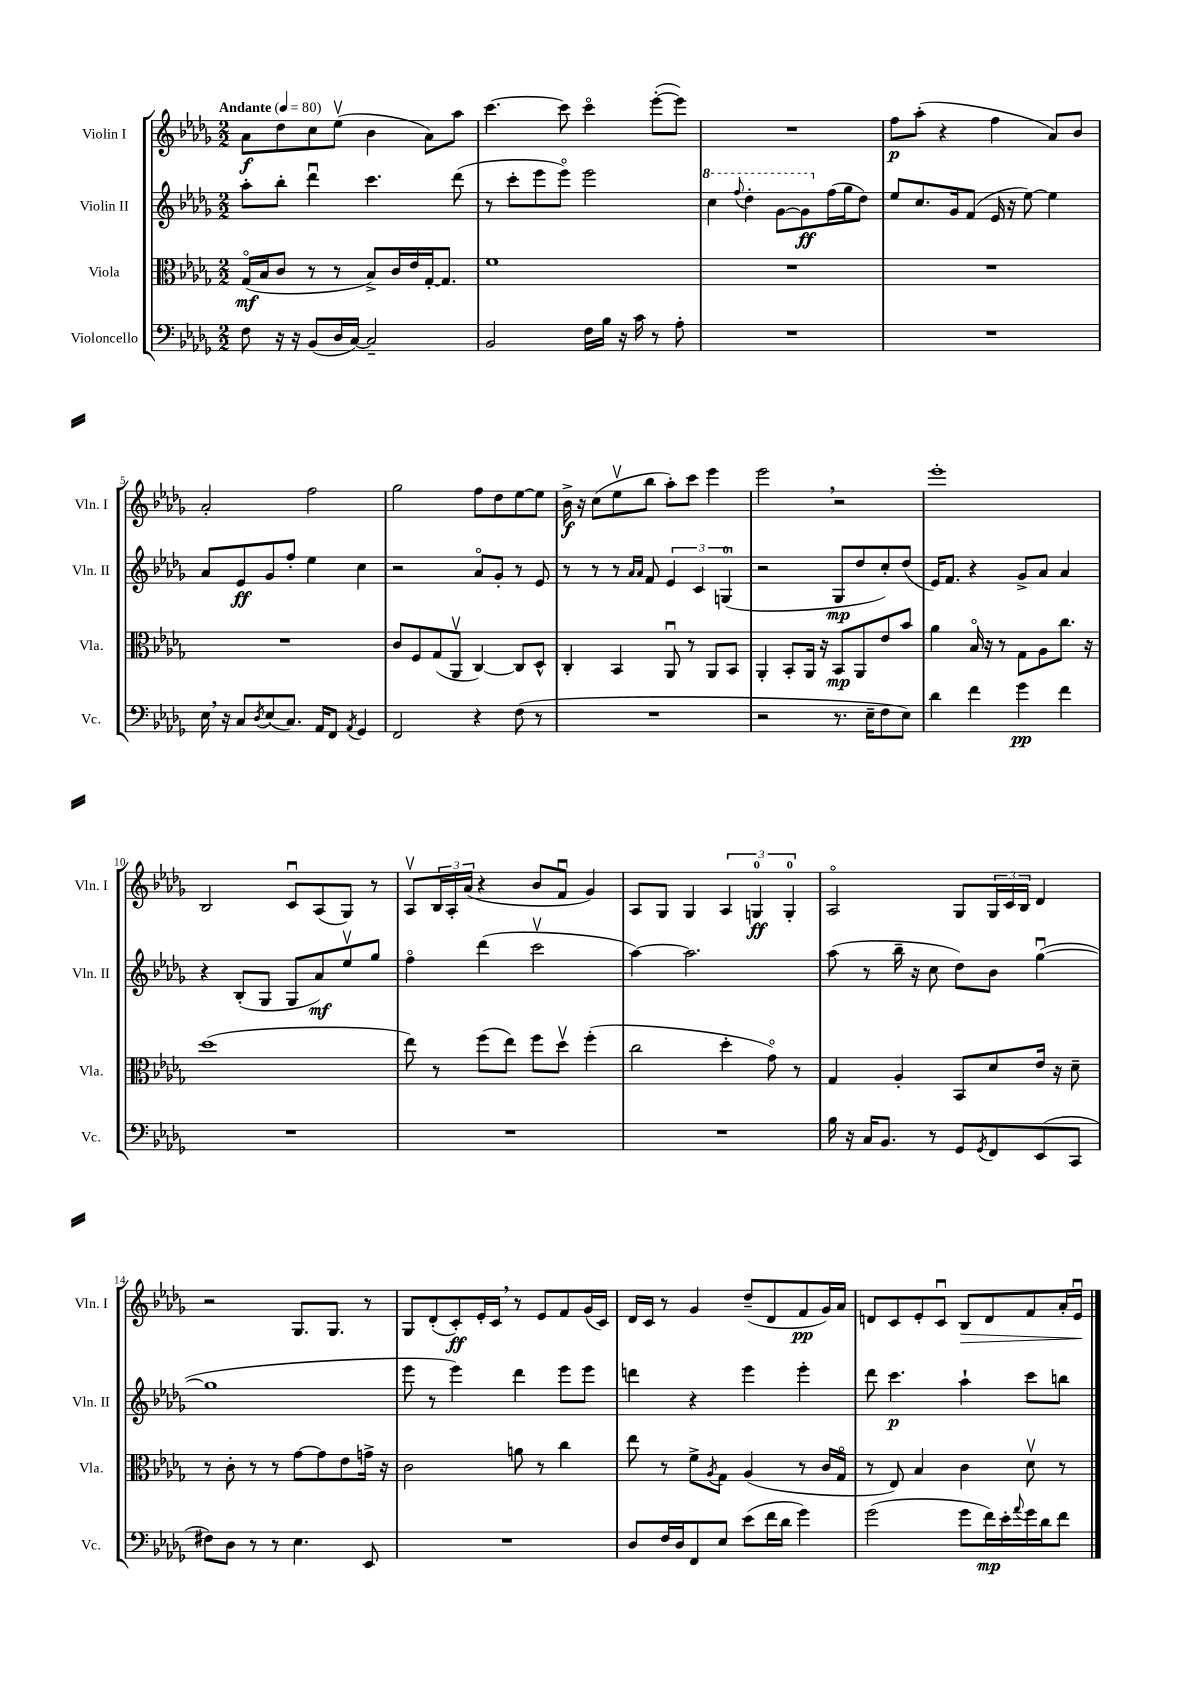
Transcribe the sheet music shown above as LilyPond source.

<<
\new StaffGroup <<
\new Staff = "s0" \with { instrumentName = "Violin I" shortInstrumentName = "Vln. I" } {
    \clef treble \key des \major \numericTimeSignature \time 2/2 \tempo "Andante" 4 = 80
    aes'8\f des''8 c''8 ees''8\upbow( bes'4 aes'8) aes''8 |
    c'''4.~ c'''8 c'''4\flageolet ees'''8~-.( ees'''8) |
    R1 |
    f''8\p aes''8-.( r4 f''4 aes'8) bes'8 |
    aes'2-. f''2 |
    ges''2 f''8 des''8 ees''8~ ees''8 |
    bes'16->\f r16 c''8( ees''8\upbow bes''8 aes''8-.) c'''8 ees'''4 |
    ees'''2 \breathe r2 |
    ees'''1-. |
    bes2 c'8\downbow aes8( ges8) r8 |
    aes8\upbow \tuplet 3/2 { bes16 aes16-. aes'16( } r4 bes'8 f'8\downbow ges'4) |
    aes8 ges8 ges4 \tuplet 3/2 { aes4 g4-0\ff g4-0-. } |
    aes2\flageolet ges8 \tuplet 3/2 { ges16 c'16 bes16 } des'4 |
    r2 ges8. ges8. r8 |
    ges8 des'8-.( c'8-.\ff) ees'16-. c'16 \breathe r8 ees'8 f'8 ges'16( c'16) |
    des'16 c'16 r8 ges'4 des''8--( des'8 f'8\pp ges'16) aes'16 |
    d'8 c'8 ees'8-. c'8\downbow bes8\> d'8 f'8 aes'16-. ees'16\downbow\! \bar "|." |
}
\new Staff = "s1" \with { instrumentName = "Violin II" shortInstrumentName = "Vln. II" } {
    \clef treble \key des \major \numericTimeSignature \time 2/2
    aes''8-. bes''8-. des'''4\downbow c'''4. des'''8( |
    r8 c'''8-. ees'''8 ees'''8\flageolet) ees'''2 |
    \ottava #1 c'''4 \appoggiatura { f'''8 } des'''4-. ges''8~ ges''8\ff \ottava #0 f''16( ges''16 des''8) |
    ees''8 c''8. ges'16 f'8( ees'16 r16 ees''8~) ees''4 |
    aes'8 ees'8\ff ges'8 f''8-. ees''4 c''4 |
    r2 aes'8\flageolet ges'8-. r8 ees'8 |
    r8 r8 r8 \grace { aes'16 aes'16 } f'8 \tuplet 3/2 { ees'4 c'4 g4-0( } |
    r2 ges8\mp des''8 c''8-.) des''8( |
    ees'16) f'8. r4 ges'8-> aes'8 aes'4 |
    r4 bes8-.( ges8 ges8 aes'8\mf) ees''8\upbow ges''8 |
    f''4\flageolet des'''4( c'''2\upbow |
    aes''4~) aes''2. |
    aes''8( r8 bes''16-- r16 c''8 des''8) bes'8 ges''4~\downbow( |
    ges''1 |
    ees'''8 r8 ees'''4) des'''4 ees'''8 ees'''8 |
    d'''4 r4 ees'''4 ees'''4-. |
    des'''8 c'''4.\p aes''4-! c'''8 b''8 \bar "|." |
}
\new Staff = "s2" \with { instrumentName = "Viola" shortInstrumentName = "Vla." } {
    \clef alto \key des \major \numericTimeSignature \time 2/2
    ges16\flageolet\mf( bes16 c'8 r8 r8 bes8->) c'16 ees'16 ges16~-. ges8. |
    f'1 |
    R1 |
    R1 |
    R1 |
    c'8 f8 ges8( aes,8\upbow c4~) c8 des8-^ |
    c4-. bes,4 aes,8\downbow r8 aes,8 bes,8 |
    aes,4-. bes,8-. aes,16 r16 bes,8\mp aes,8 ees'8 bes'8 |
    aes'4 bes16\flageolet r16 r8 ges8 aes8 c''8. r16 |
    des''1( |
    ees''8) r8 f''8( ees''8) f''8 des''8\upbow f''4-.( |
    c''2 des''4-. ges'8\flageolet) r8 |
    ges4 aes4-. bes,8 des'8 ees'16 r16 des'8-- |
    r8 c'8-. r8 r8 ges'8~ ges'8 ees'8 g'16-> r16 |
    c'2 a'8 r8 c''4 |
    ees''8 r8 f'8-> \acciaccatura { aes8 } ges8 aes4( r8 c'16 ges16\flageolet |
    r8 ees8) bes4 c'4 des'8\upbow r8 \bar "|." |
}
\new Staff = "s3" \with { instrumentName = "Violoncello" shortInstrumentName = "Vc." } {
    \clef bass \key des \major \numericTimeSignature \time 2/2
    f8 r16 r16 bes,8( des16 c16~) c2-- |
    bes,2 f16 bes16 r16 c'16 r8 aes8-. |
    R1 |
    R1 |
    ees16 \breathe r16 c8 \acciaccatura { des8 } ees8( c8.) aes,16 f,8 \acciaccatura { aes,8 } ges,4 |
    f,2 r4 f8( r8 |
    R1 |
    r2 r8. ees16-- f8 ees8) |
    des'4 f'4 ges'4\pp f'4 |
    R1 |
    R1 |
    R1 |
    bes16 r16 c16 bes,8. r8 ges,8 \acciaccatura { ges,8 } f,8 ees,8( c,8 |
    fis8) des8 r8 r8 ees4. ees,8 |
    R1 |
    des8 f16 des16 f,8 ees8 ees'8( f'16 des'16 ges'4) |
    ges'2( ges'8 f'16\mp) ees'16-. \appoggiatura { aes'8 } ges'16 des'16 f'8 \bar "|." |
}
>>
>>
